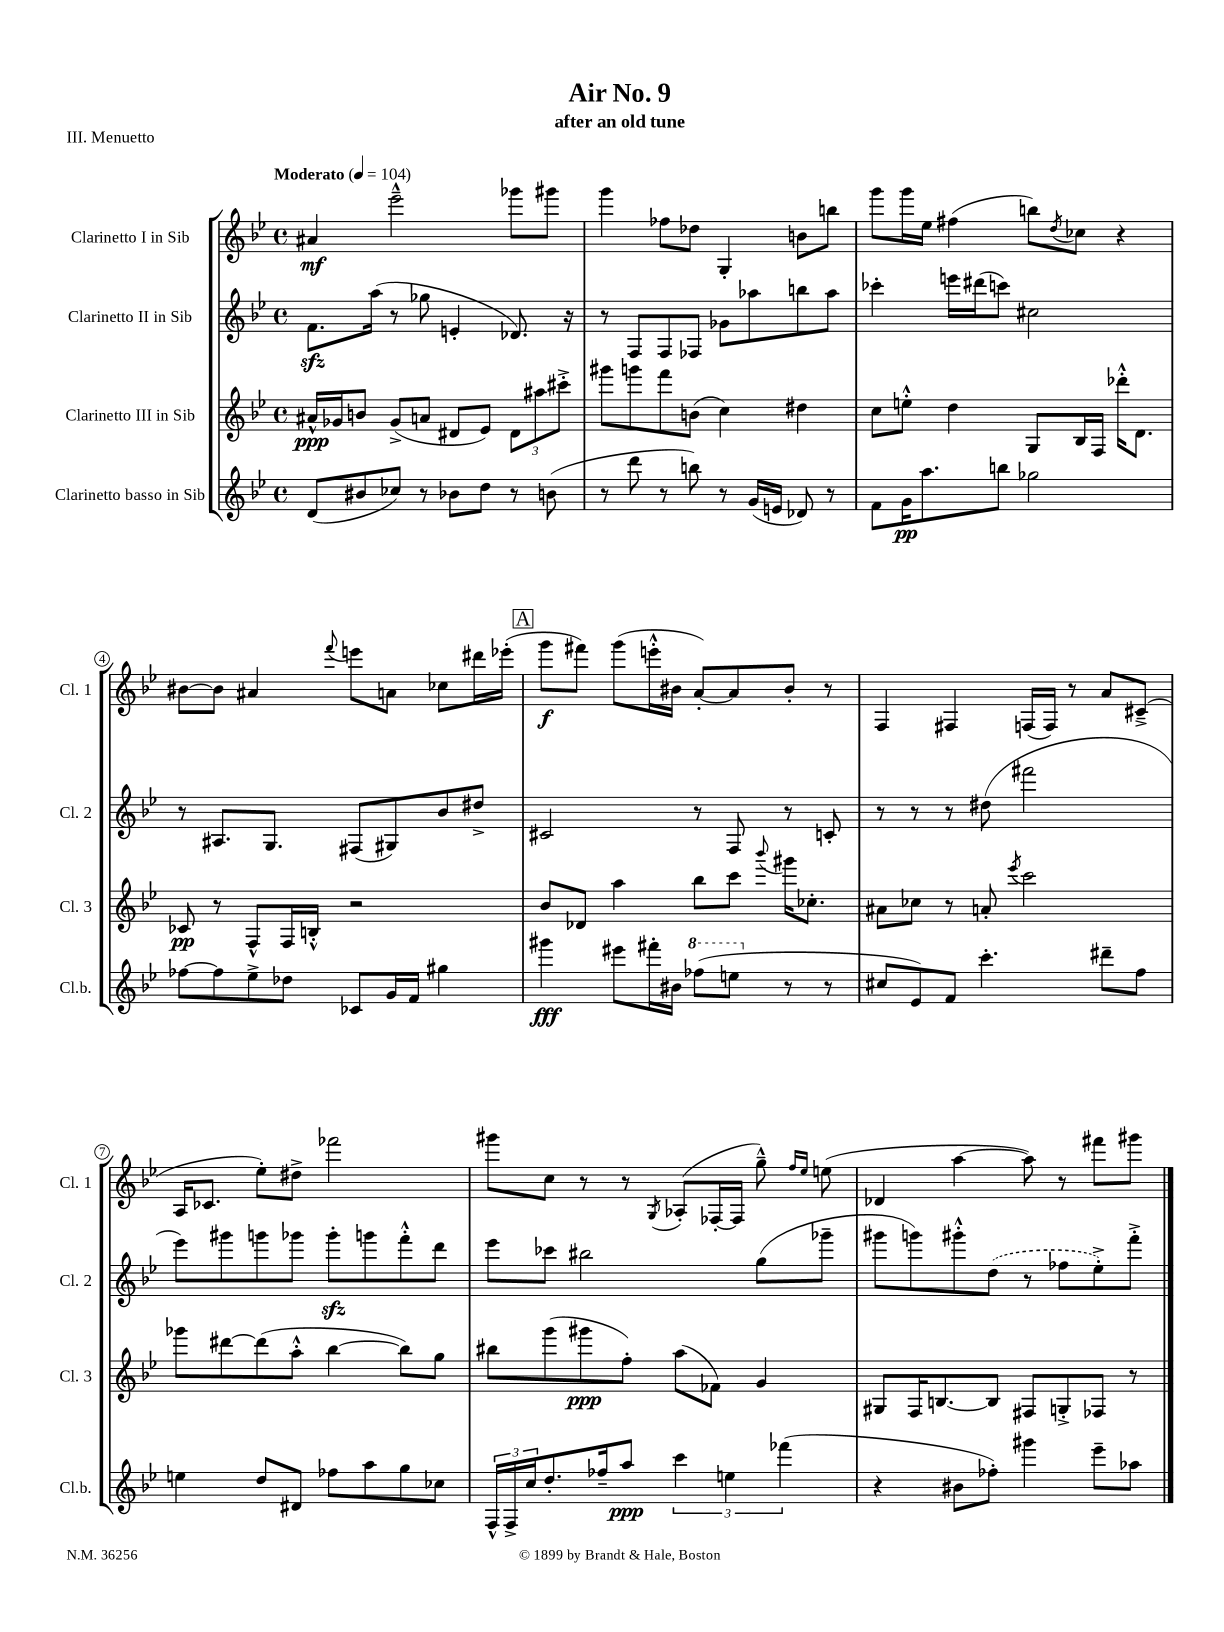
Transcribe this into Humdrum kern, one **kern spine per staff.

**kern	**dynam	**kern	**dynam	**kern	**kern	**dynam
*part4	*part4	*part3	*part3	*part2	*part1	*part1
*staff4	*staff4	*staff3	*staff3	*staff2	*staff1	*staff1
*I"Clarinetto basso in Sib	*	*I"Clarinetto III in Sib	*	*I"Clarinetto II in Sib	*I"Clarinetto I in Sib	*
*I'Cl.b.	*	*I'Cl. 3	*	*I'Cl. 2	*I'Cl. 1	*
*clefG2	*	*clefG2	*	*clefG2	*clefG2	*
*k[b-e-]	*	*k[b-e-]	*	*k[b-e-]	*k[b-e-]	*
*M4/4	*	*M4/4	*	*M4/4	*M4/4	*
*met(c)	*	*met(c)	*	*met(c)	*met(c)	*
*MM104	*	*MM104	*	*MM104	*MM104	*
=1	=1	=1	=1	=1	=1	=1
!	!	!	!	!	!LO:TX:a:B:t=Moderato	!
(8d/L	.	16a#X^^/LL	ppp	8.fzz\L	4a#X/	mf
.	.	16g-X/J	.	.	.	.
8b#X/	.	8bn/J	.	.	.	.
.	.	.	.	(16aa\Jk	.	.
8cc-X/J)	.	(8g-^/L	.	8r	2eee-~^^\	.
8r	.	8an/J	.	8gg-X\	.	.
8b-X\L	.	8d#X/L	.	4en'/	.	.
8dd\J	.	8e-/J)	.	.	.	.
8r	.	12d#\L	.	8.d-X/)	8ggg-X\L	.
.	.	12aa#X\	.	.	.	.
(8bn\	.	.	.	.	8ggg#X\J	.
.	.	12ccc#X'^\J	.	.	.	.
.	.	.	.	16r	.	.
=2	=2	=2	=2	=2	=2	=2
8r	.	8ggg#X\L	.	8r	4ggg\	.
8ddd\	.	8gggn\	.	8F/L	.	.
8r	.	8fff\	.	8F/	8ff-X\L	.
8bbn\)	.	(8bn\J	.	8F-X/J	8dd-X\J	.
8r	.	4cc\)	.	8g-X\L	4G'/	.
(16g/LL	.	.	.	8aa-X\	.	.
16en/JJ	.	.	.	.	.	.
8d-X/)	.	4dd#X\	.	8bbn\	8bn\L	.
8r	.	.	.	8aa-\J	8bbn\J	.
=3	=3	=3	=3	=3	=3	=3
8f\L	.	8cc\L	.	4ccc-X'\	8ggg\L	.
16g\K	pp	8een'^^\J	.	.	16ggg\L	.
8.aa\	.	.	.	.	16ee-\JJ	.
.	.	4dd\	.	16eeen\LL	(4ff#X\	.
.	.	.	.	(16ddd#X\J	.	.
8bbn\J	.	.	.	8cccn\J)	.	.
2gg-X\	.	8G/L	.	2cc#X\	8bbn\L)	.
.	.	.	.	.	8qdd/	.
.	.	16B-/L	.	.	8cc-X\J	.
.	.	16F/JJ	.	.	.	.
.	.	16ddd-X'^^\KL	.	.	4r	.
.	.	8.d\J	.	.	.	.
!!LO:LB:g=z
=4	=4	=4	=4	=4	=4	=4
[8ff-X\L	.	8c-X/	pp	8r	[8b#X\L	.
8ff-\]	.	8r	.	8.A#X/L	8b#\J]	.
8ee-^\	.	8F^^/L	.	.	4a#X/	.
.	.	.	.	8.G/J	.	.
8dd-X\J	.	16F/L	.	.	.	.
.	.	16Bn'^^/JJ	.	.	.	.
.	.	.	.	.	8qqfff/	.
8c-X/L	.	2r	.	(8F#X/L	8eeen\L	.
16g/L	.	.	.	8G#X/)	8an\J	.
16f/JJ	.	.	.	.	.	.
4gg#X\	.	.	.	8b-/	8cc-X\L	.
.	.	.	.	8dd#X^/J	16ddd#X\L	.
.	.	.	.	.	(16eee-X'\JJ	.
!!LO:REH:place=s1:t=A
=5	=5	=5	=5	=5	=5	=5
4ggg#X\	fff	8b-/L	.	2c#X/	8ggg\L	f
.	.	8d-X/J	.	.	8fff#X\J)	.
8eee#X\L	.	4aa\	.	.	(8ggg\L	.
16fff#X'\L	.	.	.	.	16eeen'^^\L	.
16b#X\JJ	.	.	.	.	16b#X\JJ	.
*8va	*	*	*	*	*	*
(8fff-X\L	.	8bb-\L	.	8r	[8a'/L)	.
8eeen\J	.	8ccc\J	.	8F/	8a/]	.
.	.	8qqbbb-/	.	.	.	.
*X8va	*	*	*	*	*	*
8r	.	16ggg#X\KL	.	8r	8b#'/J	.
.	.	8.cc-X'\J	.	.	.	.
8r	.	.	.	8cn'/	8r	.
=6	=6	=6	=6	=6	=6	=6
8cc#X/L	.	8a#X\L	.	8r	4F/	.
8e-/)	.	8cc-X\J	.	8r	.	.
8f/J	.	8r	.	8r	4F#X/	.
4.ccc'\	.	8an'/	.	(8dd#X\	.	.
.	.	8qeee-/	.	.	.	.
.	.	2ccc\	.	2fff#X\	(16Fn/LL	.
.	.	.	.	.	16F/JJ)	.
.	.	.	.	.	8r	.
8ddd#X~\L	.	.	.	.	8a/L	.
8ff\J	.	.	.	.	(8c#X~^/J	.
!!LO:LB:g=z
=7	=7	=7	=7	=7	=7	=7
4een\	.	8ggg-X\L	.	8eee-\L)	16A/KL	.
.	.	.	.	.	8.c-X/J	.
.	.	[8ddd#X\	.	8ggg#X\	.	.
8dd/L	.	(8ddd#\]	.	8gggn\	8ee-'\L)	.
8d#X/J	.	8aa'^^\J	.	8ggg-X\J	8dd#X^\J	.
8ff-X\L	.	[4bb-\	.	8ggg-zz'\L	2fff-X\	.
8aa\	.	.	.	8gggn\	.	.
8gg\	.	8bb-\L])	.	8fff'^^\	.	.
8cc-X\J	.	8gg\J	.	8ddd\J	.	.
=8	=8	=8	=8	=8	=8	=8
24F^^/LL	.	8bb#X\L	.	8eee-\L	8ggg#X\L	.
24F^/	.	.	.	.	.	.
24cc/J	.	.	.	.	.	.
8.dd'/	.	(8ggg\	.	8ccc-X\J	8cc\J	.
.	.	8ggg#X\	ppp	2bb#X\	8r	.
16ff-X~/k	.	.	.	.	.	.
8aa/J	ppp	8ff'\J)	.	.	8r	.
.	.	.	.	.	8qG/	.
6ccc\	.	(8aa\L	.	.	(8A-X'/L	.
.	.	8f-X\J)	.	.	[16F-X'/L	.
6een\	.	.	.	.	.	.
.	.	.	.	.	16F-/JJ]	.
.	.	4g/	.	(8gg\L	8gg~^^\)	.
(6fff-X\	.	.	.	.	.	.
.	.	.	.	.	16qqff/LL	.
.	.	.	.	.	16qqee-/JJ	.
.	.	.	.	8ggg-X~\J	(8een\	.
=9	=9	=9	=9	=9	=9	=9
4r	.	8G#X/L	.	8ggg#X\L	4d-X/	.
.	.	16F/K	.	8gggn\)	.	.
.	.	[8.Bn/	.	.	.	.
8b#X\L	.	.	.	8ggg#X'^^\	[4aa\	.
8ff-X'\J)	.	8B/J]	.	(8dd\J	.	.
4ggg#X\	.	8F#X/L	.	8r	8aa\])	.
.	.	8Gn'^/	.	8ff-X\L	8r	.
8eee-~\L	.	8F-X/J	.	8ee-'^\)	8fff#X\L	.
8aa-X\J	.	8r	.	8fff'^\J	8ggg#X\J	.
==	==	==	==	==	==	==
*-	*-	*-	*-	*-	*-	*-
